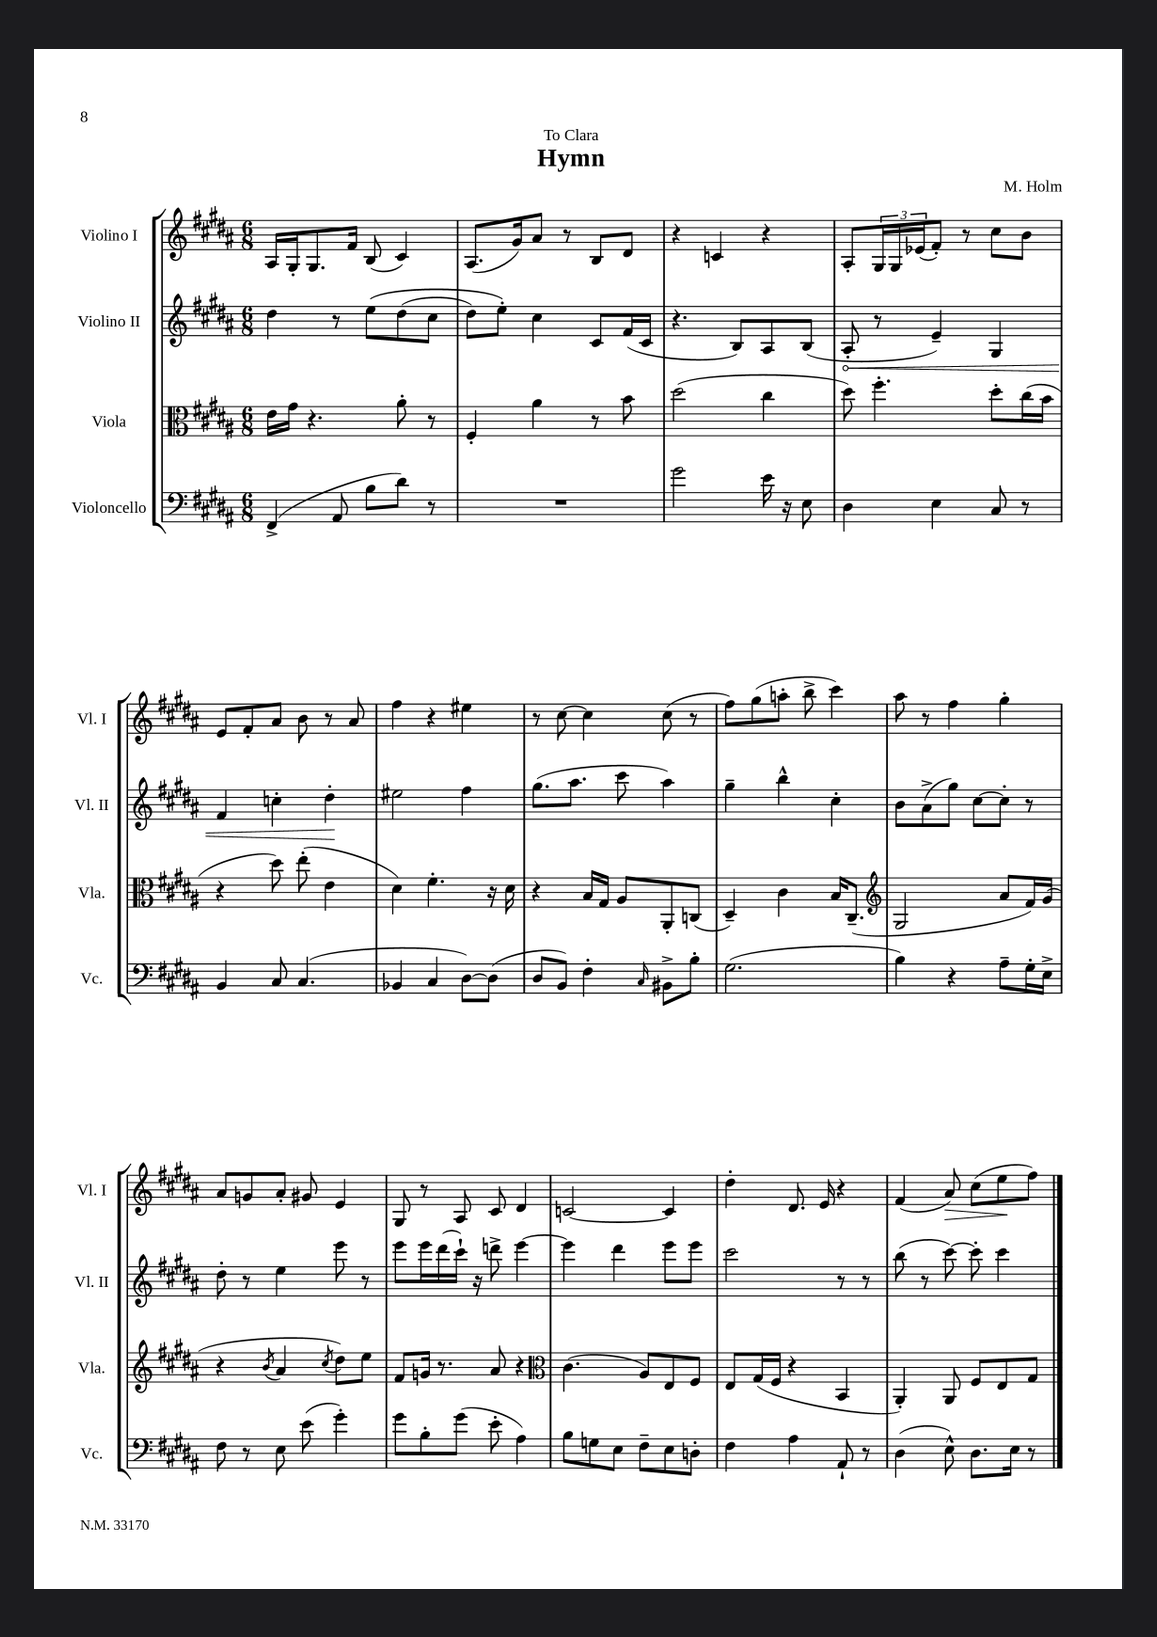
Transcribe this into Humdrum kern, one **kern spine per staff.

**kern	**kern	**kern	**kern
*staff4	*staff3	*staff2	*staff1
*clefF4	*clefC3	*clefG2	*clefG2
*k[f#c#g#d#a#]	*k[f#c#g#d#a#]	*k[f#c#g#d#a#]	*k[f#c#g#d#a#]
*M6/8	*M6/8	*M6/8	*M6/8
(4FF#^	16e	4dd#	16A#
.	16g#	.	16G#'
.	4.r	.	8.G#
8AA#	.	8r	.
.	.	.	16f#
8B	.	&(8ee	(8B
8d#)	8a#'	(8dd#	4c#)
8r	8r	8cc#	.
=	=	=	=
2.r	4F#'	8dd#)	(8.A#
.	.	8ee'&)	.
.	.	.	16g#)
.	4a#	4cc#	8a#
.	.	.	8r
.	8r	8c#	8B
.	8b	(16f#	8d#
.	.	16c#	.
=	=	=	=
2g#	(2dd#	4.r	4r
.	.	.	4c
.	.	8B)	.
16e	4cc#	8A#	4r
16r	.	.	.
8E	.	(8B	.
=	=	=	=
4D#	8dd#)	8A#'	8A#'
.	4.ff#'	8r	24G#
.	.	.	24G#
.	.	.	(24e-
4E	.	4e~)	8f#')
.	.	.	8r
8C#	8dd#'	4G#	8cc#
8r	(16cc#	.	8b
.	16b	.	.
=	=	=	=
4BB	4r	4f#	8e
.	.	.	8f#'
8C#	8dd#)	4cc'	8a#
(4.C#	(8ee'	.	8b
.	4e	4dd#'	8r
.	.	.	8a#
=	=	=	=
4BB-	4d#)	2ee#	4ff#
4C#	4.f#'	.	4r
[8D#)	.	4ff#	4ee#
(8D#]	16r	.	.
.	16d#	.	.
=	=	=	=
8D#	4r	(8.gg#	8r
8BB)	.	.	[8cc#
.	.	8.aa#	.
4F#'	16B	.	4cc#]
.	16G#	.	.
.	8A#	8ccc#	.
16qqC#	.	.	.
8BB#^	8AA#'	4aa#)	(8cc#
8B'	(8C	.	8r
=	=	=	=
(2.G#	4D#~)	4gg#~	8ff#)
.	.	.	(8gg#
.	4c#	4bb^^	8aa'
.	.	.	8bb^
.	16B	4cc#'	4ccc#)
.	(8.C#~	.	.
=	=	=	=
*	*clefG2	*	*
4B)	2G#	8b	8aa#
.	.	(8a#^	8r
4r	.	8gg#)	4ff#
.	.	[8cc#	.
8A#~	8a#	8cc#']	4gg#'
16G#'	16f#)	8r	.
16E^	(16g#	.	.
=	=	=	=
8F#	4r	8dd#'	8a#
8r	.	8r	8g
.	8qb	.	.
8E	4a#	4ee	8a#'
(8e	.	.	8g#
.	8qcc#	.	.
4g#')	8dd#)	8eee	4e
.	8ee	8r	.
=	=	=	=
8g#	8f#	8eee	8G#
8B'	16g	16eee	8r
.	8.r	(16ddd#	.
(8g#	.	16ccc#`)	8A#
.	.	16r	.
8e'	8a#	8ddd^	8c#
4A#)	4r	[4eee	4d#
=	=	=	=
*	*clefC3	*	*
8B	(4.c#	4eee]	[2c
8G	.	.	.
8E	.	4ddd#	.
8F#~	8A#)	.	.
8E	8E	8eee	4c]
8D'	8F#	8eee	.
=	=	=	=
4F#	8E	2ccc#	4dd#'
.	(16G#	.	.
.	16F#	.	.
4A#	4r	.	8.d#
.	.	.	16e
8AA#`	4BB	8r	4r
8r	.	8r	.
=	=	=	=
(4D#	4AA#')	(8bb	(4f#
.	.	8r	.
8E^^)	8AA#	[8ccc#)	8a#)
8.D#	8F#	8ccc#']	(8cc#
.	8E	4ccc#	8ee
16E	.	.	.
8r	8G#	.	8ff#)
==	==	==	==
*-	*-	*-	*-
